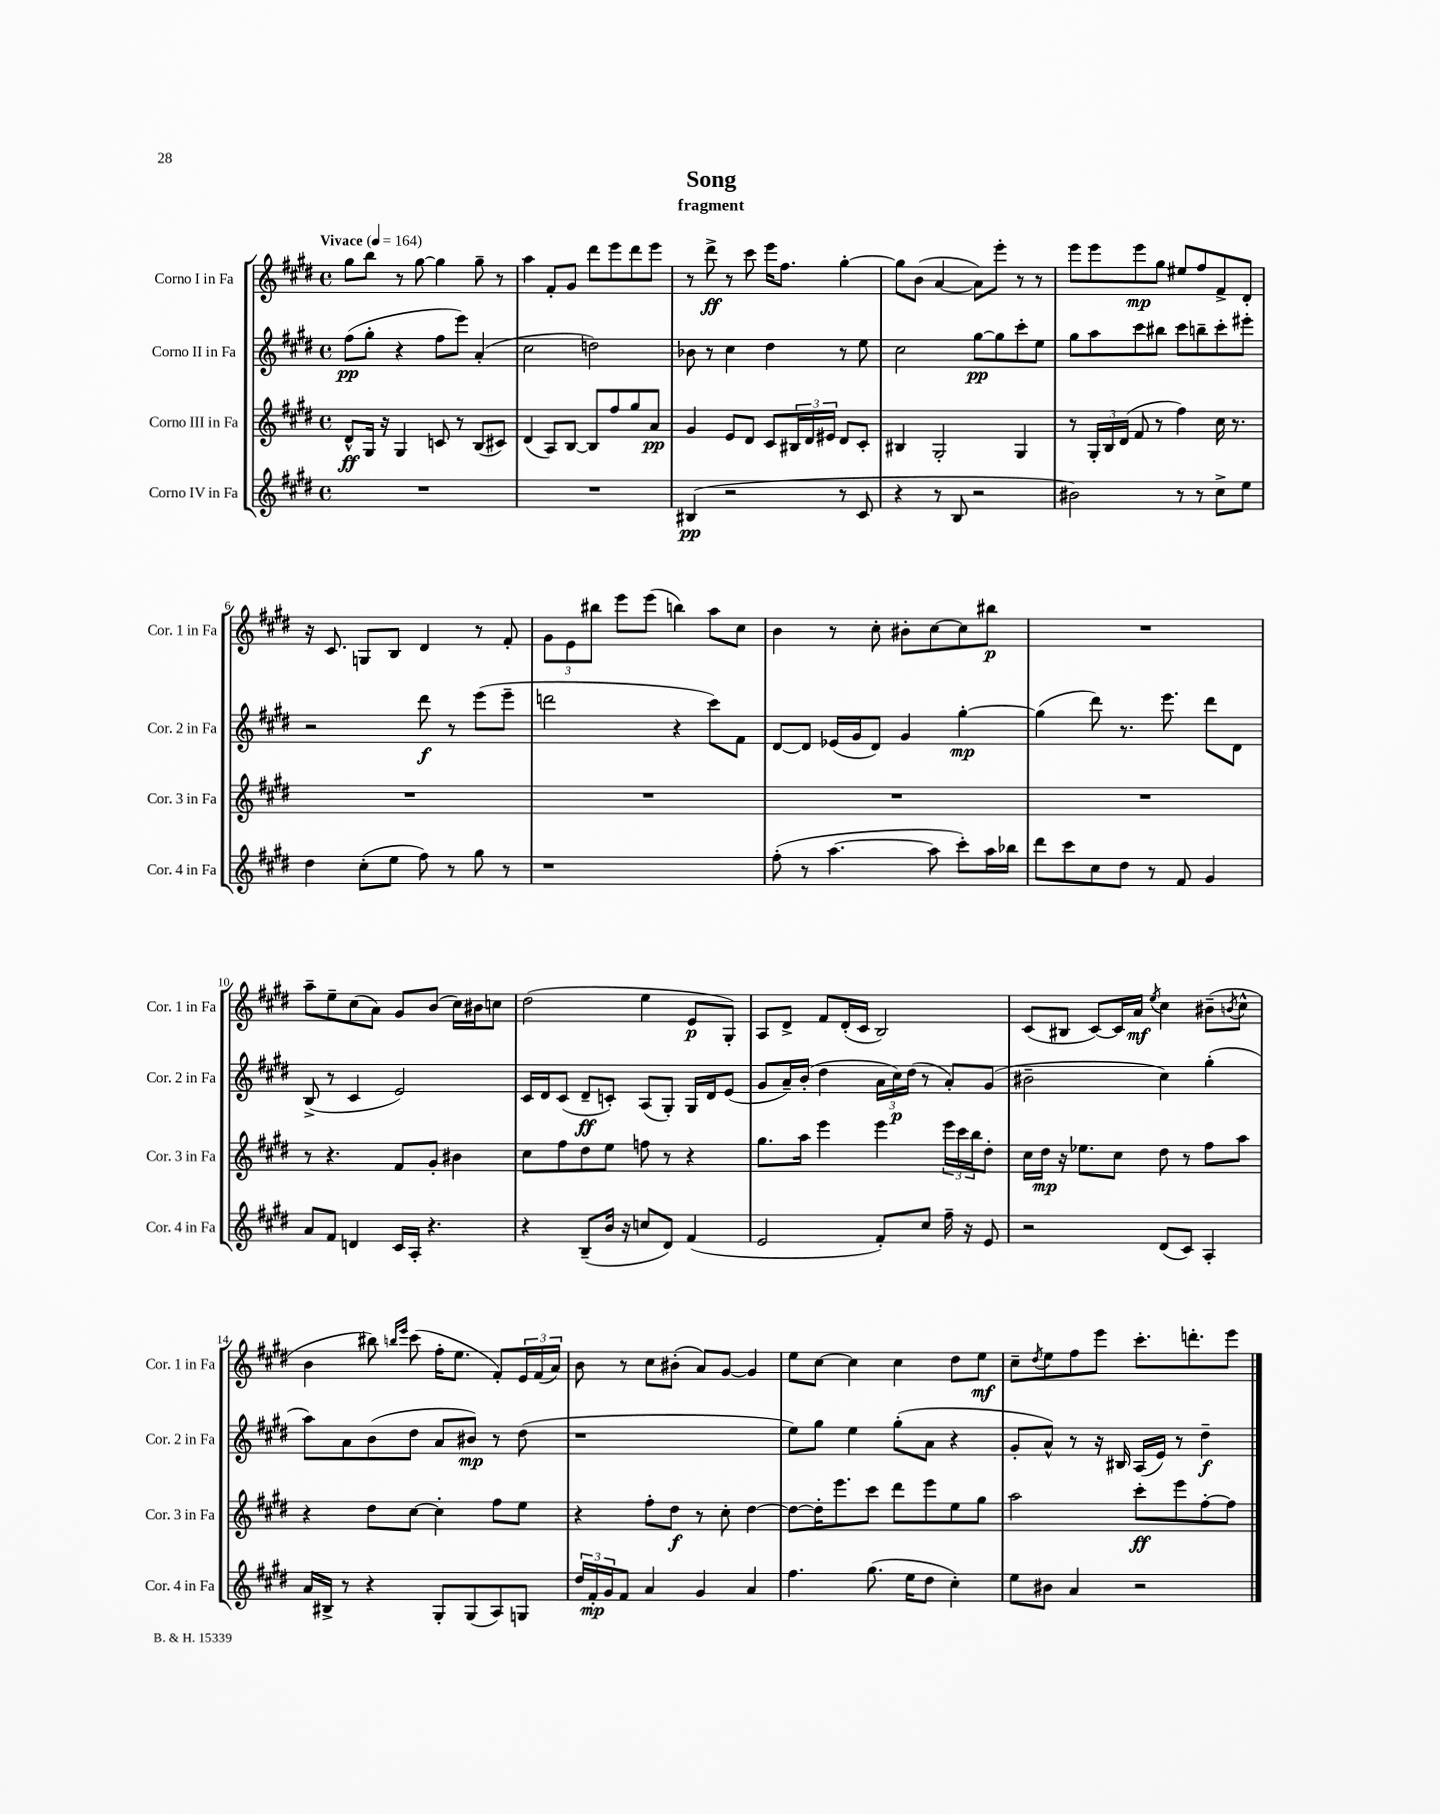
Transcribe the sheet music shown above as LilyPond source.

\header { title = "Song" subtitle = "fragment" }
<<
\new StaffGroup <<
\new Staff = "s0" \with { instrumentName = "Corno I in Fa" shortInstrumentName = "Cor. 1 in Fa" } {
    \clef treble \key e \major \defaultTimeSignature \time 4/4 \tempo "Vivace" 4 = 164
    gis''8 b''8 r8 gis''8~ gis''4 gis''8-- r8 |
    a''4 fis'8-. gis'8 dis'''8 e'''8 dis'''8 e'''8 |
    r8 dis'''8->\ff r8 cis'''8 e'''16 fis''8. gis''4~-. |
    gis''8 b'8( a'4~ a'8) e'''8-. r8 r8 |
    e'''8 e'''8 e'''8\mp gis''8 eis''8 fis''8 fis'8-> dis'8-. |
    r16 cis'8. g8 b8 dis'4 r8 fis'8-. |
    \tuplet 3/2 { gis'8 e'8 bis''8 } e'''8 e'''8( b''4) a''8 cis''8 |
    b'4 r8 cis''8-. bis'8-. cis''8~ cis''8 bis''8\p |
    R1 |
    a''8-- e''8-- cis''8( a'8) gis'8 b'8( cis''16) bis'16 c''8 |
    dis''2( e''4 e'8\p gis8-.) |
    a8 dis'8-> fis'8 dis'16-.( cis'16 b2) |
    cis'8( bis8 cis'8~) cis'16 a'16\mf \acciaccatura { e''8 } cis''4 bis'8--( \acciaccatura { b'8 } cis''8-^ |
    b'4 bis''8) \grace { b''16 e'''16 } cis'''8( fis''16-. e''8. fis'8-.) \tuplet 3/2 { e'16 fis'16( a'16) } |
    b'8 r8 cis''8 bis'8-.( a'8) gis'8~ gis'4 |
    e''8 cis''8~ cis''4 cis''4 dis''8 e''8\mf |
    cis''8-- \acciaccatura { dis''8 } e''8 fis''8 e'''8 cis'''8.-. d'''8.-. e'''8 \bar "|." |
}
\new Staff = "s1" \with { instrumentName = "Corno II in Fa" shortInstrumentName = "Cor. 2 in Fa" } {
    \clef treble \key e \major \defaultTimeSignature \time 4/4
    fis''8\pp( gis''8-. r4 fis''8 e'''8) a'4-.( |
    cis''2 d''2) |
    bes'8 r8 cis''4 dis''4 r8 e''8 |
    cis''2 gis''8~\pp gis''8 cis'''8-. e''8 |
    gis''8 a''8 cis'''8 bis''8 cis'''8 b''8-- cis'''8-. eis'''8-. |
    r2 dis'''8\f r8 e'''8( e'''8-- |
    d'''2 r4 cis'''8) fis'8 |
    dis'8~ dis'8 ees'16( gis'16 dis'8) gis'4 gis''4~-.\mp |
    gis''4( dis'''8) r8. e'''8. dis'''8 dis'8 |
    b8->( r8 cis'4 e'2) |
    cis'16 dis'16 cis'8( dis'8--\ff c'8-.) a8( gis8-.) gis16 dis'16 e'8( |
    gis'8 a'16--) b'16-.( dis''4 \tuplet 3/2 { a'16 cis''16\p) dis''16( } r8 a'8-.) gis'8( |
    bis'2-- cis''4) gis''4-.( |
    a''8) a'8 b'8( dis''8 a'8 bis'8\mp) r8 dis''8( |
    r1 |
    e''8) gis''8 e''4 gis''8-.( a'8 r4 |
    gis'8-. a'8-^) r8 r16 bis16 a16( e'16) r8 dis''4--\f \bar "|." |
}
\new Staff = "s2" \with { instrumentName = "Corno III in Fa" shortInstrumentName = "Cor. 3 in Fa" } {
    \clef treble \key e \major \defaultTimeSignature \time 4/4
    dis'8-^\ff gis16 r16 gis4 c'8 r8 b8( cis'8) |
    dis'4( a8) b8~ b8 fis''8 gis''8 a'8\pp |
    gis'4 e'8 dis'8 cis'8 \tuplet 3/2 { bis16 dis'16 eis'16 } dis'8 cis'8-. |
    bis4 gis2-. gis4 |
    r8 \tuplet 3/2 { gis16-. b16 dis'16( } fis'8 r8 fis''4) cis''16 r8. |
    R1 |
    R1 |
    R1 |
    R1 |
    r8 r4. fis'8 gis'8-. bis'4 |
    cis''8 fis''8 dis''8 e''8 f''8 r8 r4 |
    gis''8. a''16 e'''4 e'''4 \tuplet 3/2 { e'''16 cis'''16 b''16 } dis''8-. |
    cis''16 dis''16\mp r16 ees''8. cis''8 dis''8 r8 fis''8 a''8 |
    r4 dis''8 cis''8~ cis''4-. fis''8 e''8 |
    r4 fis''8-. dis''8\f r8 cis''8-. dis''4~ |
    dis''8~ dis''16-. e'''8. cis'''8 dis'''8 e'''8 e''8 gis''8 |
    a''2 cis'''8-.\ff e'''8 fis''8~-. fis''8 \bar "|." |
}
\new Staff = "s3" \with { instrumentName = "Corno IV in Fa" shortInstrumentName = "Cor. 4 in Fa" } {
    \clef treble \key e \major \defaultTimeSignature \time 4/4
    R1 |
    R1 |
    bis4\pp( r2 r8 cis'8 |
    r4 r8 b8 r2 |
    bis'2) r8 r8 cis''8-> e''8 |
    dis''4 cis''8-.( e''8 fis''8) r8 gis''8 r8 |
    r1 |
    fis''8-.( r8 a''4.~ a''8 cis'''8-.) a''16 bes''16 |
    dis'''8 cis'''8 cis''8 dis''8 r8 fis'8 gis'4 |
    a'8 fis'8 d'4 cis'16 a16-. r4. |
    r4 b8--( b'16 r16 c''8 dis'8) fis'4( |
    e'2 fis'8-.) cis''8 fis''16-- r16 e'8 |
    r2 dis'8( cis'8) a4-. |
    a'16 bis16-> r8 r4 gis8-. gis8( a8) g8 |
    \tuplet 3/2 { dis''16 fis'16-.\mp gis'16 } fis'8 a'4 gis'4 a'4 |
    fis''4. gis''8.( e''16 dis''8 cis''4-.) |
    e''8 bis'8 a'4 r2 \bar "|." |
}
>>
>>
